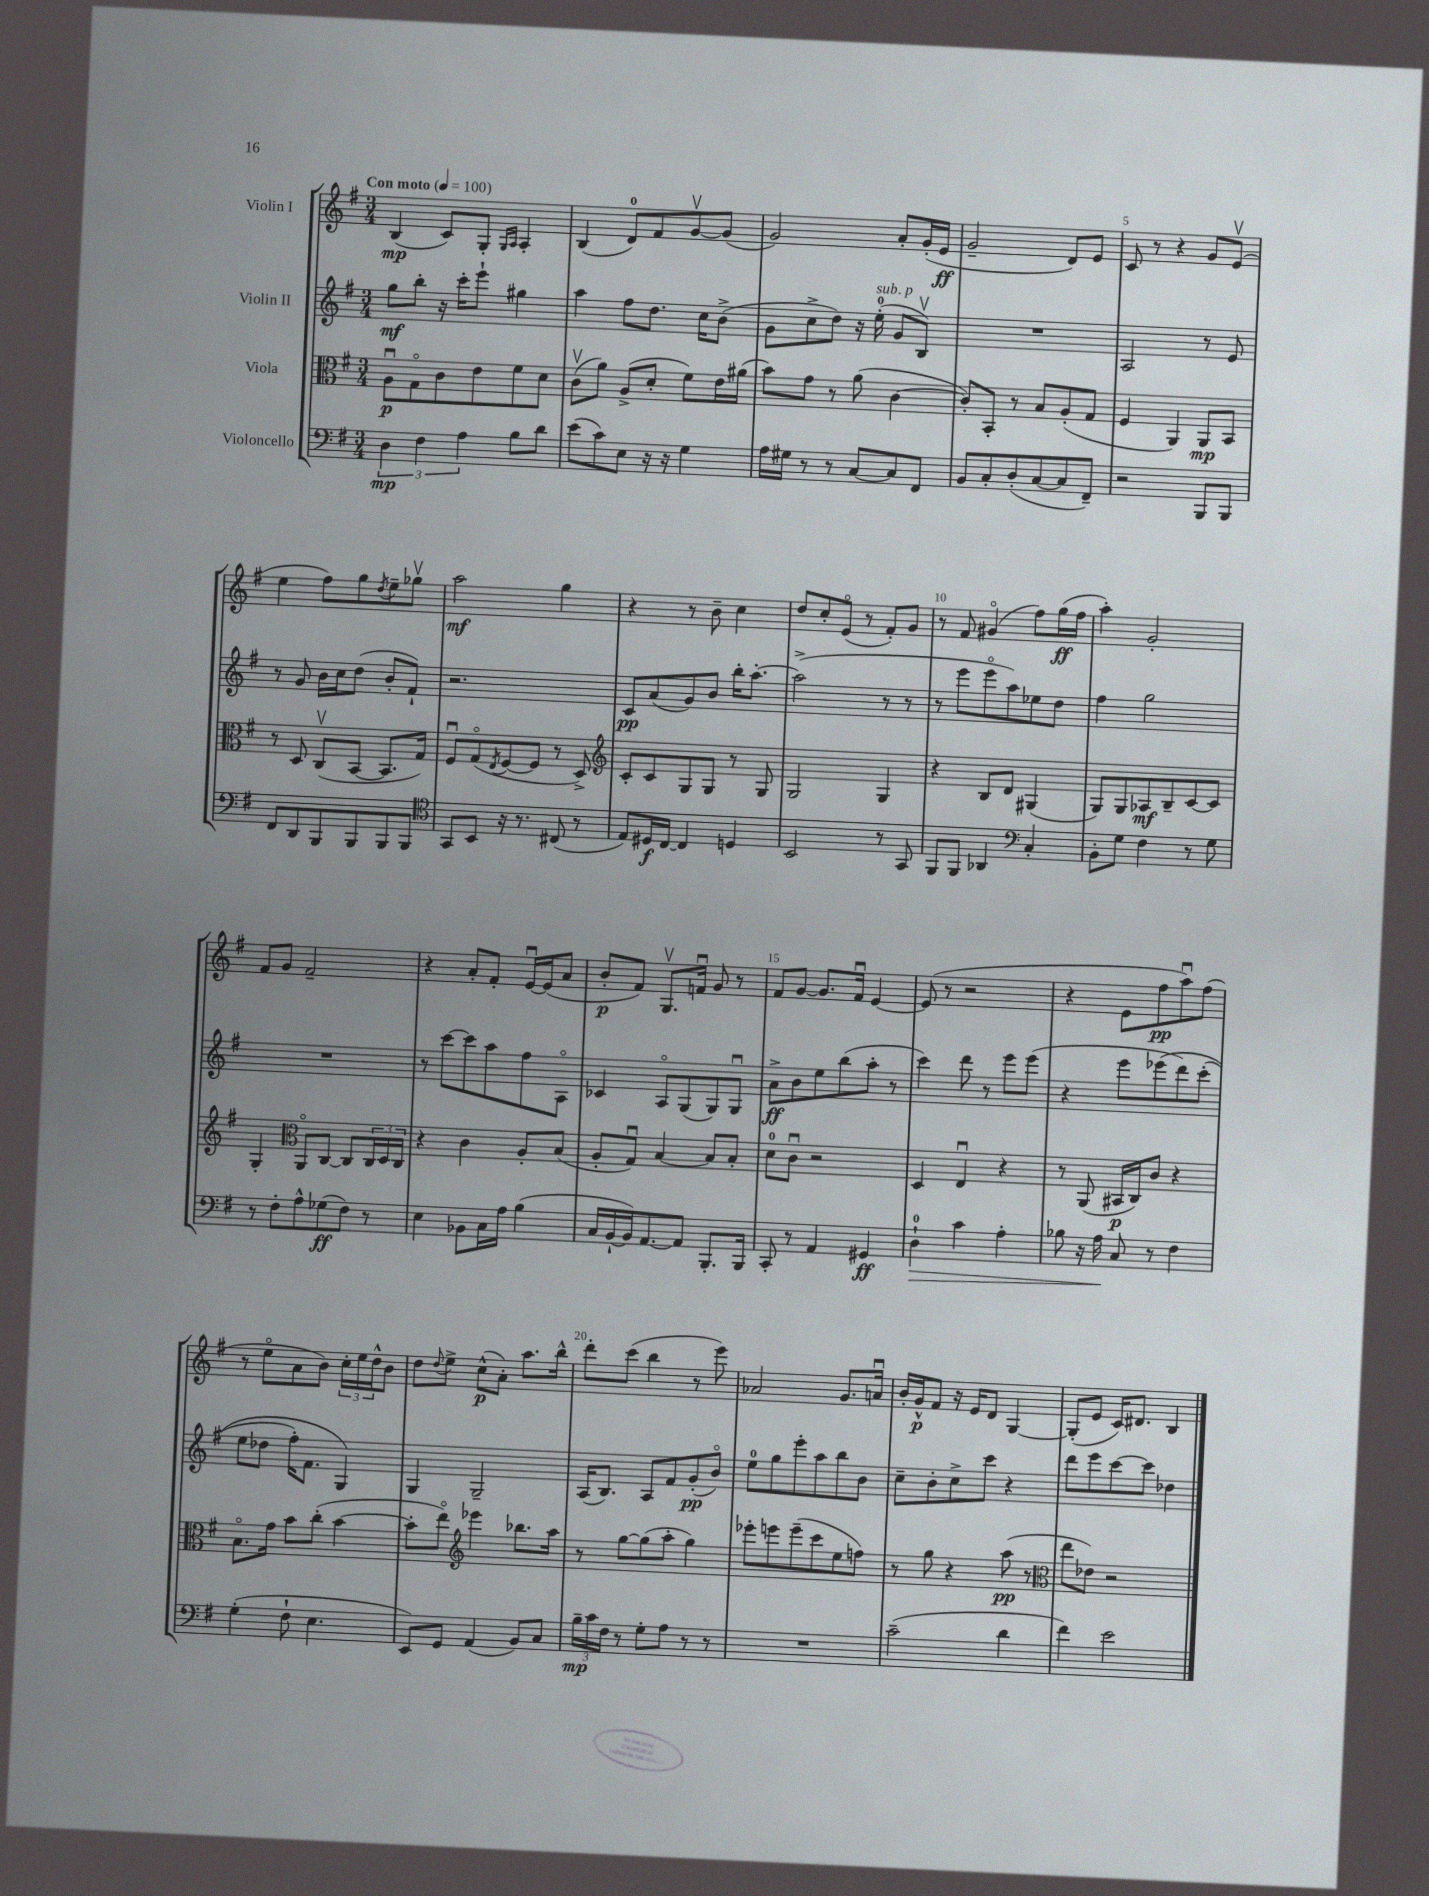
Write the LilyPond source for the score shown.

<<
\new StaffGroup <<
\new Staff = "s0" \with { instrumentName = "Violin I" } {
    \clef treble \key g \major \numericTimeSignature \time 3/4 \tempo "Con moto" 4 = 100
    b4\mp( c'8) g8-. \grace { g16 a16 } a4-. |
    b4( d'8-0) fis'8 g'8~\upbow g'8( |
    g'2) a'8-. g'16-.( e'16\ff |
    g'2-- d'8) e'8 |
    c'8 r8 r4 g'8 e'8\upbow( |
    e''4 fis''8) g''8 \acciaccatura { d''8 } e''8-- ges''8\upbow |
    a''2\mf g''4 |
    r4 r8 b'8-- c''4 |
    d''8 c''8-. e'8\flageolet( r8 fis'8-.) g'8 |
    r8 fis'8 gis'4\flageolet( fis''8) g''16\ff( fis''16 |
    a''4-.) g'2-. |
    fis'8 g'8 fis'2-- |
    r4 a'8-. fis'8-. e'16~\downbow e'16( a'8 |
    b'8-.\p fis'8) g8.\upbow f'16\downbow g'8 r8 |
    fis'8 g'8~ g'8. fis'16\downbow e'4~ |
    e'8( r8 r2 |
    r4 e'8 fis''8\pp a''8\downbow) fis''8( |
    r8 e''8\flageolet a'8 b'8) \tuplet 3/2 { c''16-. e''16 d''16-^ } b'8 |
    d''8 \appoggiatura { d''8 } e''8-> c''8-^\p( a'8-.) a''8. b''16-^ |
    d'''8-. c'''8( b''4 r8 e'''8) |
    aes'2 g'8. a'16\downbow |
    b'16-. g'16-^\p fis'8 r16 e'16 d'8 g4~ |
    g8-.( e'8 c'16) dis'8. b4 \bar "|." |
}
\new Staff = "s1" \with { instrumentName = "Violin II" } {
    \clef treble \key g \major \numericTimeSignature \time 3/4
    g''8\mf b''8-. r16 c'''16-. e'''8-! gis''4 |
    a''4 fis''8 d''8. c''16 b'8->( |
    g'8 c''8-> d''8) r16 e''16-0-.^\markup { \italic "sub. p" }( g'8 b8\upbow) |
    R2. |
    a2 r8 e'8 |
    r8 g'8 b'16 c''16 d''8( b'8-. fis'8-!) |
    r2. |
    c'8\pp a'8( g'8) b'8 b''16-. a''8.~-. |
    a''2->( r8 r8 |
    r8 e'''8 e'''8\flageolet a''8) ees''8 d''8 |
    fis''4 g''2 |
    R2. |
    r8 c'''8~ c'''8 a''8 fis''8 a8\flageolet |
    ces'4 a8\flageolet g8( g8) g8\downbow |
    a'8->\ff b'8 e''8 b''8( a''8-. r8 |
    c'''4) d'''8 r8 e'''8 e'''8( |
    r4 e'''8 ees'''8\( d'''8) c'''8-.( |
    e''8 des''8 fis''16-.) fis'8. g4\) |
    g4 g2-- |
    a16( b8.) a8 fis'8 g'8-.\pp( b'8\flageolet) |
    e''8-0 g''8 e'''8-. a''8 b''8 b'8 |
    c''8-- b'8-. c''8-> c'''8 r4 |
    d'''8 e'''8 c'''8~ c'''8 des''4 \bar "|." |
}
\new Staff = "s2" \with { instrumentName = "Viola" } {
    \clef alto \key g \major \numericTimeSignature \time 3/4
    a8\downbow\p g8\flageolet c'8 e'8 fis'8 d'8 |
    c'8\upbow( a'8) a8->( d'8-. fis'8) e'16 ais'16( |
    b'8) g'8 r8 a'8( c'4~ |
    c'8-.) b,8-. r8 b8 a8-.( g8 |
    fis4 a,4) a,8\mp b,8 |
    r8 d8 c8\upbow( b,8~ b,8. g16) |
    fis8\downbow g8\flageolet( \acciaccatura { e8 } fis8~ fis8 r8 d8->) |
    \clef treble c'8-. c'8 g8 g8 r8 g8 |
    g2 g4 |
    r4 b8 d'8 gis4( |
    g8) g8 aes8\mf b8-- c'8~ c'8 |
    g4-. \clef alto a,8\flageolet c8~ c8 \tuplet 3/2 { c16 d16 c16 } |
    r4 c'4 a8-. b8( |
    a8-. g8\downbow) b4~ b8 b8-. |
    d'8-0 c'8\downbow r2 |
    d4 e4\downbow r4 |
    r8 a,8( bis,16\p c16) c'8 r4 |
    b8.\flageolet g'16 b'8 c''8-.( b'4~ |
    b'8-. e''8\flageolet) \clef treble ees'''4 bes''8. a''16 |
    r8 g''8~ g''8( a''8-. g''4) |
    ees'''8-. e'''8 e'''8--( c'''8 e''8 f''8) |
    r8 g''8 r4 a''8\pp( r8 |
    \clef alto e''8 ees'8) r2 \bar "|." |
}
\new Staff = "s3" \with { instrumentName = "Violoncello" } {
    \clef bass \key g \major \numericTimeSignature \time 3/4
    \tuplet 3/2 { d4\mp fis4 a4 } b8 d'8 |
    e'8( c'8) e8 r16 r16 g4 |
    a16 gis16 r8 r8 c8~ c8 fis,8 |
    b,8 c8-. d8-.( c8~ c8 fis,8--) |
    r2 b,,8 b,,8 |
    fis,8 d,8 b,,8 b,,8 b,,8 b,,8 |
    \clef tenor g,8 b,8 r16 r8. cis8( r8 |
    e8) dis16\f c16~ c4 d4 |
    b,2 r8 g,8 |
    fis,8 fis,8 aes,4 \clef bass c4-. |
    b,8-. g8 fis4 r8 g8 |
    r8 fis8-. a8-^ ges8\ff( fis8) r8 |
    e4 bes,8 c16 a16 b4( |
    c16 b,16~-! b,16) a,8.~ a,8 b,,8.-. b,,16 |
    c,8-. r8 a,4 gis,4\ff |
    d4-0-!\> c'4 a4-. |
    bes8 r16 a16\! c8 r8 fis4 |
    g4-.( fis8-! e4. |
    e,8) g,8 a,4( b,8) c8 |
    \tuplet 3/2 { b16--\mp c'16 fis16 } r8 g8-. a8 r8 r8 |
    R2. |
    c'2--( d'4 |
    fis'4) e'2 \bar "|." |
}
>>
>>
\layout { \context { \Score \override BarNumber.break-visibility = ##(#f #t #t) barNumberVisibility = #(every-nth-bar-number-visible 5) } }
